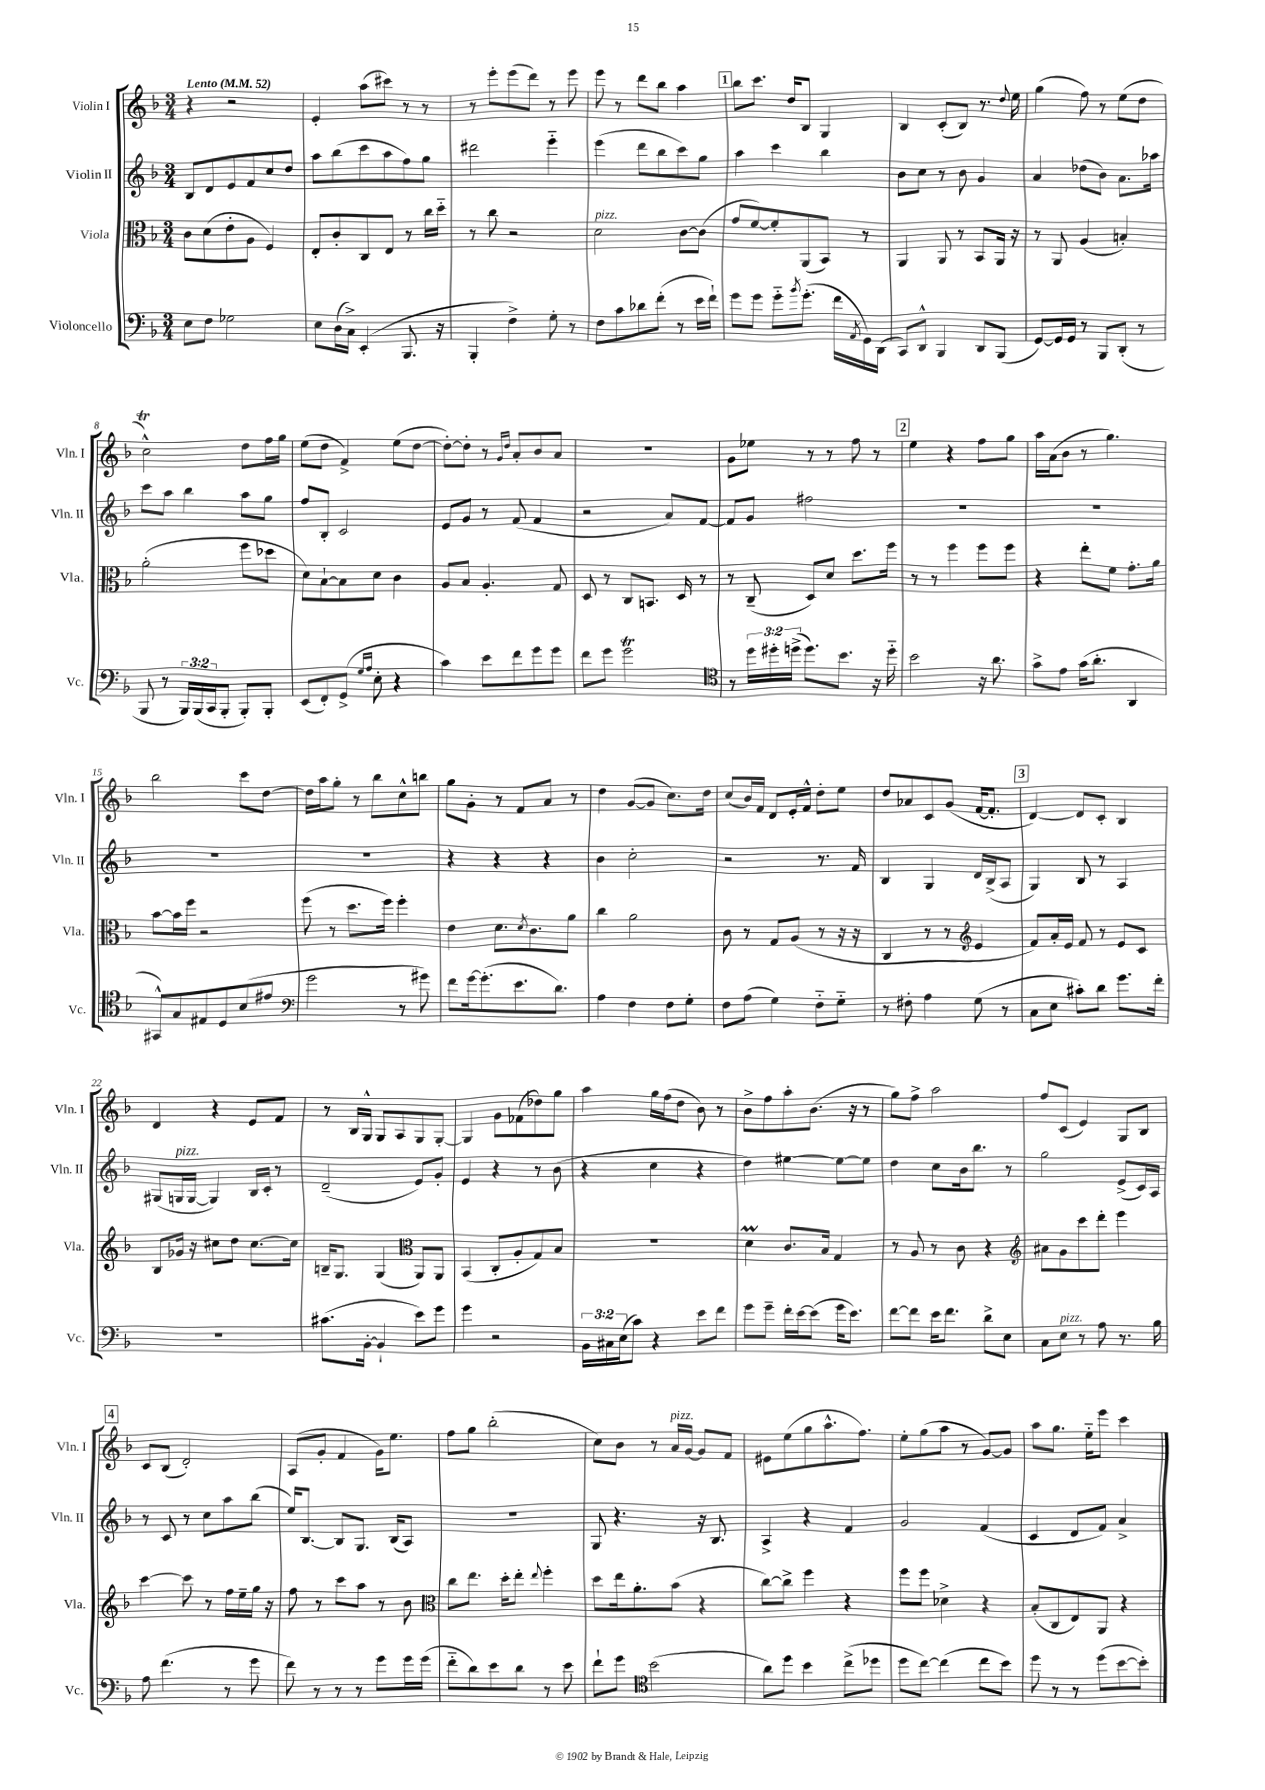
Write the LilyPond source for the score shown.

<<
\new StaffGroup <<
\new Staff = "s0" \with { instrumentName = "Violin I" shortInstrumentName = "Vln. I" } {
    \clef treble \key f \major \numericTimeSignature \time 3/4 \tempo "Lento" 4 = 52
    r4 r2 |
    e'4-. a''8( cis'''8) r8 r8 |
    r8 e'''8-. e'''8( d'''8) r8 e'''8 |
    e'''8 r8 d'''8 bes''8 a''4 |
    \mark \markup { \box "1" } bes''8 c'''8. d''16 bes8 g4 |
    bes4 c'8-.( bes8) r8. \appoggiatura { d''8 } e''16 |
    g''4( f''8) r8 e''8( d''8 |
    c''2-^\trill) d''8 f''16 g''16 |
    e''8( d''8 f'4->) e''8( d''8~ |
    d''8~-.) d''8-. r8 \grace { g'16 d''16 } a'8-. bes'8 a'8 |
    R2. |
    g'8 ees''8 r8 r8 f''8 r8 |
    \mark \markup { \box "2" } e''4 r4 f''8 g''8 |
    a''16 a'16( bes'8 r8 g''4.) |
    bes''2 c'''8 d''8~ |
    d''16 a''16 g''8-. r8 bes''8 c''8-^ b''8 |
    g''8 g'8-. r8 f'8 a'8 r8 |
    d''4 g'8~( g'8 c''8.) d''16 |
    c''8( bes'16) f'16 d'8 e'16-. f'16-^ d''8-. e''8 |
    d''8 aes'8 c'8 g'8( f'16~ f'8.-. |
    \mark \markup { \box "3" } d'4~) d'8 c'8-. bes4 |
    d'4 r4 e'8 f'8 |
    r8 bes16 g16-^ g8 a8 g8 g8~-. |
    g4 g'8 fes'8( des''8) g''8 |
    a''4 g''16 f''16( d''8 bes'8) r8 |
    bes'8-> f''8 a''8-. bes'8.( r16 r8 |
    g''8) f''8-> a''2 |
    f''8 c'8( e'4) g8 bes8 |
    \mark \markup { \box "4" } c'8 bes8( d'2-.) |
    a8( g'8-. f'4 g'16) e''8. |
    f''8 g''8 bes''2-.( |
    c''8) bes'8 r8 a'16^\markup { \italic "pizz." } g'16~ g'8 f'8 |
    eis'8 e''8( g''8 a''8.-^ f''8.) |
    e''8-. g''8( a''8 r8 g'8~) g'8 |
    a''8 g''8. e''16-_ e'''8 c'''4 \bar "|." |
}
\new Staff = "s1" \with { instrumentName = "Violin II" shortInstrumentName = "Vln. II" } {
    \clef treble \key f \major \numericTimeSignature \time 3/4
    bes8 d'8 e'8 f'8 c''8 d''8 |
    a''8 bes''8( c'''8 a''8 f''8) g''8 |
    dis'''2 e'''4-_ |
    e'''4( d'''8 bes''8 c'''8) g''8 |
    \mark \markup { \box "1" } a''4 c'''4 bes''4 |
    bes'8 c''8 r8 bes'8 g'4 |
    a'4 des''8( bes'8) a'8. aes''16 |
    c'''8 a''8 bes''4 a''8 g''8 |
    f''8 bes8-. c'2 |
    e'8 g'8 r8 f'8( f'4 |
    r2 a'8) f'8~ |
    f'8 g'8 fis''2 |
    \mark \markup { \box "2" } R2. |
    R2. |
    R2. |
    R2. |
    r4 r4 r4 |
    bes'4 c''2-. |
    r2 r8. f'16 |
    bes4 g4 d'16 bes16->( a8 |
    \mark \markup { \box "3" } g4) bes8 r8 a4 |
    gis8( g16^\markup { \italic "pizz." } g16~ g4) bes16 c'16-. r8 |
    d'2--( e'8) g'8-. |
    e'4 r4 r8 bes'8( |
    r4 c''4 r4 |
    d''4) eis''4~ eis''8~ eis''8 |
    d''4 c''8 bes'16 bes''8. r8 |
    g''2 e'8->( c'16) a16 |
    \mark \markup { \box "4" } r8 c'8 r8 c''8 a''8 bes''8( |
    e''16) bes8.~ bes8 g8. bes16( a8) |
    R2. |
    g8 r4. r16 bes8. |
    a4-> r4 f'4 |
    g'2 f'4( |
    c'4 d'8 f'8) a'4-> \bar "|." |
}
\new Staff = "s2" \with { instrumentName = "Viola" shortInstrumentName = "Vla." } {
    \clef alto \key f \major \numericTimeSignature \time 3/4
    c'8 d'8( e'8-. a8 f4) |
    e8-. c'8-. c8 e8 r8 c''16 d''16-_ |
    r8 c''8 r2 |
    d'2^\markup { \italic "pizz." } c'8~ c'8( |
    \mark \markup { \box "1" } g'8 f'8~) f'8-. a,8( bes,8) r8 |
    a,4 a,8 r8 bes,8 a,16 r16 |
    r8 a,8 a4( b4-.) |
    a'2-.( f''8 des''8 |
    d'8) bes8~-! bes8 d'8 c'4 |
    a8 bes8 a4.-. g8 |
    d8 r8 c8 b,8. d16 r8 |
    r8 c8--( d8) d'8 d''8. f''16 |
    \mark \markup { \box "2" } r8 r8 f''4 f''8 f''8 |
    r4 e''8-. f'8 g'8.-. a'16 |
    bes'8~ bes'16 f''16 r2 |
    f''8( r8 d''8. f''16) f''4-. |
    e'4 d'8. \acciaccatura { d'8 } c'8. a'8 |
    c''4 a'2 |
    c'8 r8 g8 a8( r8 r16 r16 |
    c4 r8 r8 \clef treble e'4 |
    \mark \markup { \box "3" } f'8) a'16-. e'16 f'8 r8 e'8 c'8 |
    bes8 ges'16 r16 cis''8 d''8 cis''8.~ cis''16 |
    b16-- g8. g4( \clef alto a,8) a,8 |
    bes,4( c8-. a8-. g8) bes8 |
    R2. |
    d'4\prall c'8. bes16 g4 |
    r8 a8 r8 c'8 r4 |
    \clef treble ais'8 g'8 c'''8 d'''8-. e'''4 |
    \mark \markup { \box "4" } c'''4~ c'''8 r8 f''16 e''16-- g''16 r16 |
    f''8 r8 c'''8 a''8 r8 bes'8 |
    \clef alto c''8 e''8. d''16-. e''8-. \appoggiatura { e''8 } f''4-. |
    d''8 e''16 a'8.-. bes'8( r4 |
    c''8~) c''8-> f''4 r4 |
    f''8 f''8 des'4-> r4 |
    bes8-.( c8 e8) a,8 r4 \bar "|." |
}
\new Staff = "s3" \with { instrumentName = "Violoncello" shortInstrumentName = "Vc." } {
    \clef bass \key f \major \numericTimeSignature \time 3/4 \override Staff.TupletNumber.text = #tuplet-number::calc-fraction-text
    e8 f8 ges2 |
    e8 d16( c16->) e,4-.( bes,,8. r16 |
    bes,,4-. f4->) g8-. r8 |
    f8 c'8 des'8 f'8-.( r8 e'16 f'16-!) |
    \mark \markup { \box "1" } g'8 g'8 g'8-_ \acciaccatura { bes'8 } g'8.-.( f'16 \acciaccatura { a,8 } g,16) d,16( |
    c,8) d,8-^ bes,,4 d,8 bes,,8( |
    g,8~) g,16 g,16 r8 bes,,8 d,8-.( r8 |
    bes,,8 r8 \tuplet 3/2 { bes,,16) bes,,16( c,16 } bes,,8-. bes,,8-.) bes,,8-. |
    e,8( f,8-.) g,8->( \grace { g16 a16 } e8-. r4 |
    c'4) e'8 f'8 g'8 g'8 |
    f'8 g'8 g'2\trill |
    \clef tenor r8 \tuplet 3/2 { d''16 dis''16-. d''16->( } d''8.) bes'8. r16 d''16-_ |
    \mark \markup { \box "2" } bes'2 r16 a'8. |
    g'8-> e'8 g'16( a'8.-. a,4 |
    gis,8-^) g8 eis8 d8 bes8( eis'8 |
    \clef bass g'2 r8 gis'8) |
    f'8 g'16~ g'8.-.( e'8. d'8.) |
    a4 f4 f8 g8-. |
    f8 a8( g4) f8-_ g8-_ |
    r8 fis8-. a4 g8( r8 |
    \mark \markup { \box "3" } c8 e8 cis'8-.) d'8 g'8. f'16-. |
    R2. |
    cis'8.( bes,16~-. bes,4-! e'8) g'8 |
    g'4 r2 |
    \tuplet 3/2 { bes,16 cis16 e16( } c'8) r4 e'8 f'8 |
    g'8 g'8-- f'16-. e'16~ e'8( g'16 e'8.) |
    f'8~ f'8 e'16 f'8. d'8-> e8 |
    c8 e8^\markup { \italic "pizz." } r8 a8 r8. bes16 |
    \mark \markup { \box "4" } a8 f'4.( r8 g'8 |
    f'8) r8 r8 r8 g'8 g'16 g'16( |
    f'8-_ d'8) e'8 d'8 r8 e'8 |
    f'8-! g'8 \clef tenor bes'2( |
    a'8) d''8 bes'4 c''8->( des''8 |
    d''8 c''8~) c''4( c''8 bes'8) |
    d''8 r8 r8 d''8( bes'8~ bes'8-.) \bar "|." |
}
>>
>>
